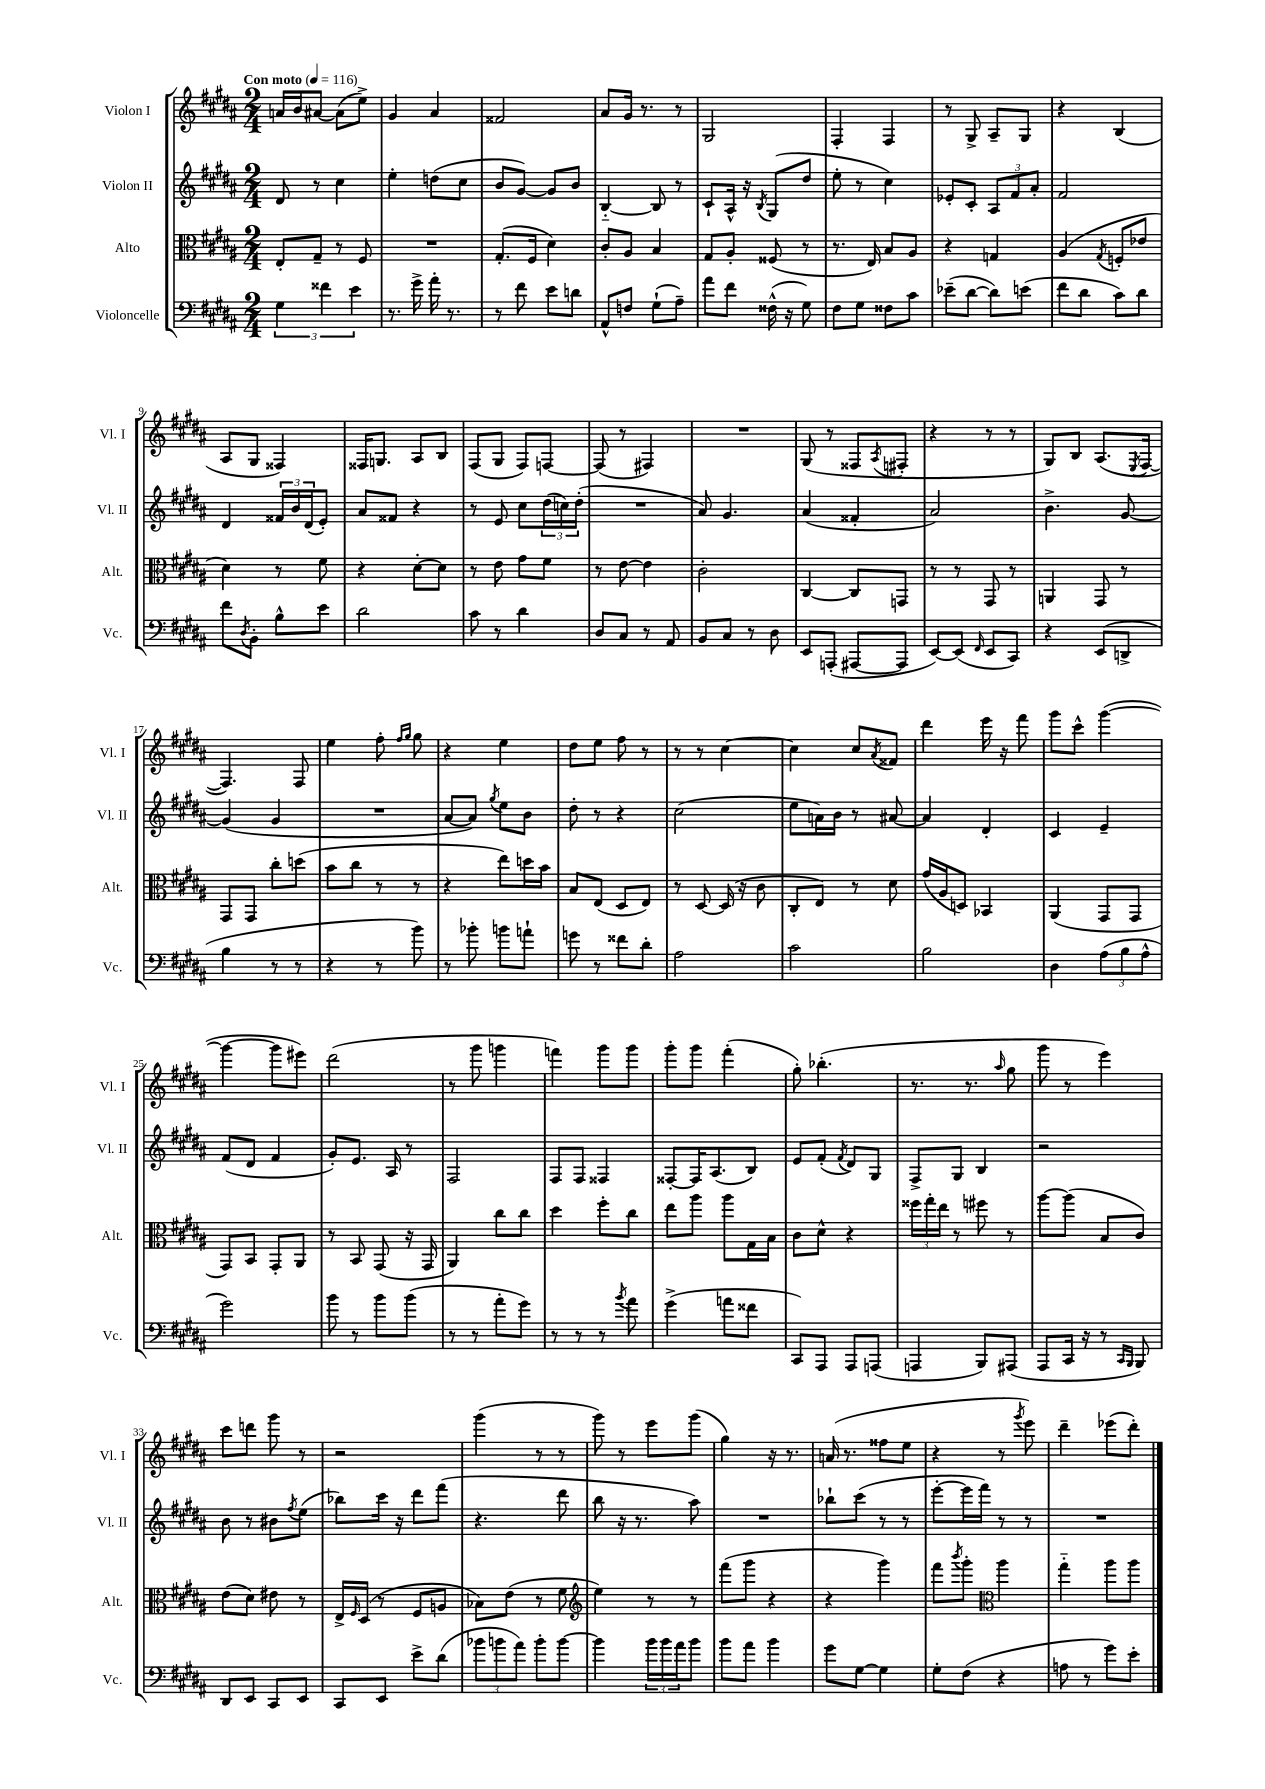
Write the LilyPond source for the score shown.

<<
\new StaffGroup <<
\new Staff = "s0" \with { instrumentName = "Violon I" shortInstrumentName = "Vl. I" } {
    \clef treble \key b \major \numericTimeSignature \time 2/4 \tempo "Con moto" 4 = 116
    a'16 b'16 ais'8~ ais'8( e''8->) |
    gis'4 ais'4 |
    fisis'2 |
    ais'8 gis'16 r8. r8 |
    gis2 |
    fis4-. fis4 |
    r8 gis8-> ais8-- gis8 |
    r4 b4( |
    ais8 gis8 fisis4) |
    fisis16 g8. ais8 b8 |
    fis8( gis8 fis8) f8~ |
    f8( r8 fis4) |
    R2 |
    gis8( r8 fisis8 \acciaccatura { ais8 } fis8-. |
    r4 r8 r8 |
    gis8) b8 ais8.( \acciaccatura { e8 } fis16~ |
    fis4.) fis8 |
    e''4 fis''8-. \grace { fis''16 gis''16 } gis''8 |
    r4 e''4 |
    dis''8 e''8 fis''8 r8 |
    r8 r8 cis''4~ |
    cis''4 cis''8 \acciaccatura { ais'8 } fisis'8 |
    dis'''4 e'''16 r16 fis'''8 |
    gis'''8 cis'''8-^ gis'''4~( |
    gis'''4~ gis'''8 eis'''8) |
    dis'''2( |
    r8 gis'''8 g'''4 |
    f'''4) gis'''8 gis'''8 |
    gis'''8-. gis'''8 fis'''4-.( |
    gis''8-.) bes''4.-.( |
    r8. r8. \grace { ais''16 } gis''8 |
    gis'''8 r8 e'''4) |
    cis'''8 d'''8 gis'''8 r8 |
    r2 |
    gis'''4( r8 r8 |
    gis'''8) r8 e'''8 gis'''8( |
    gis''4) r16 r8. |
    a'16( r8. fisis''8 e''8 |
    r4 r8 \acciaccatura { gis'''8 } e'''8) |
    dis'''4-- ees'''8( dis'''8-.) \bar "|." |
}
\new Staff = "s1" \with { instrumentName = "Violon II" shortInstrumentName = "Vl. II" } {
    \clef treble \key b \major \numericTimeSignature \time 2/4
    dis'8 r8 cis''4 |
    e''4-. d''8( cis''8 |
    b'8 gis'8~) gis'8 b'8 |
    b4~-_ b8 r8 |
    cis'8-! ais16-^ r16 \acciaccatura { b8 } gis8( dis''8 |
    e''8-. r8 cis''4) |
    ees'8-. cis'8-. \tuplet 3/2 { ais8 fis'8 ais'8-. } |
    fis'2 |
    dis'4 \tuplet 3/2 { fisis'16 b'16 dis'16( } e'8-.) |
    ais'8 fisis'8 r4 |
    r8 e'8 cis''8 \tuplet 3/2 { dis''16( c''16) dis''16-.( } |
    R2 |
    ais'8) gis'4. |
    ais'4( fisis'4-. |
    ais'2) |
    b'4.-> gis'8~ |
    gis'4( gis'4 |
    R2 |
    ais'8~ ais'8) \acciaccatura { gis''8 } e''8 b'8 |
    dis''8-. r8 r4 |
    cis''2( |
    e''8 a'16) b'16 r8 ais'8~ |
    ais'4 dis'4-. |
    cis'4 e'4-- |
    fis'8( dis'8 fis'4 |
    gis'8-.) e'8. ais16 r8 |
    fis2 |
    fis8 fis8 fisis4 |
    fisis8~-. fisis16 ais8.( b8) |
    e'8 fis'8-.( \acciaccatura { fis'8 } dis'8) gis8 |
    fis8-> gis8 b4 |
    r2 |
    b'8 r8 bis'8 \acciaccatura { fis''8 } e''8( |
    bes''8) cis'''16 r16 dis'''8 fis'''8( |
    r4. dis'''8 |
    b''8 r16 r8. ais''8) |
    R2 |
    bes''8-! cis'''8( r8 r8 |
    e'''8~-. e'''16 fis'''16) r8 r8 |
    R2 \bar "|." |
}
\new Staff = "s2" \with { instrumentName = "Alto" shortInstrumentName = "Alt." } {
    \clef alto \key b \major \numericTimeSignature \time 2/4
    e8-. gis8-- r8 fis8 |
    R2 |
    gis8.-.( fis16 dis'4) |
    cis'8-. ais8 b4 |
    gis8 ais8-. fisis8( r8 |
    r8. e16) b8 ais8 |
    r4 g4 |
    ais4( \acciaccatura { gis8 } f8-. ees'8 |
    dis'4) r8 fis'8 |
    r4 dis'8~-. dis'8 |
    r8 e'8 gis'8 fis'8 |
    r8 e'8~ e'4 |
    cis'2-. |
    cis4~ cis8 g,8 |
    r8 r8 gis,8 r8 |
    a,4 gis,8 r8 |
    gis,8 gis,8 cis''8-. d''8( |
    b'8 cis''8 r8 r8 |
    r4 e''8) d''16 b'16 |
    b8 e8( dis8 e8) |
    r8 dis8~ dis16( r16 cis'8 |
    cis8-. e8) r8 dis'8 |
    gis'16( ais16 d8) bes,4 |
    ais,4( gis,8 gis,8 |
    gis,8) b,8 gis,8-. ais,8 |
    r8 b,8 gis,8( r16 gis,16 |
    ais,4) cis''8 cis''8 |
    dis''4 fis''8-. cis''8 |
    e''8 ais''8 ais''8 gis16 b16 |
    cis'8 dis'8-^ r4 |
    \tuplet 3/2 { fisis''16 gis''16-. e''16 } r8 fis''8 r8 |
    ais''8~ ais''8( b8 cis'8) |
    e'8( dis'8) eis'8 r8 |
    e16-> \grace { fis16 } dis16( r8 fis8 a8 |
    bes8) e'8( r8 fis'8 |
    \clef treble e''4) r8 r8 |
    fis'''8( gis'''8 r4 |
    r4 gis'''4) |
    fis'''8 \acciaccatura { b'''8 } gis'''8-. \clef alto ais''4 |
    gis''4-_ ais''8 ais''8 \bar "|." |
}
\new Staff = "s3" \with { instrumentName = "Violoncelle" shortInstrumentName = "Vc." } {
    \clef bass \key b \major \numericTimeSignature \time 2/4
    \tuplet 3/2 { gis4 fisis'4 e'4 } |
    r8. gis'16-> ais'16-. r8. |
    r8 fis'8 e'8 d'8 |
    ais,8-^ f8 gis8-!( ais8--) |
    ais'8 fis'8 fisis16-^( r16 gis8) |
    fis8 gis8 fisis8 cis'8 |
    ees'8--( dis'8~ dis'8) e'8( |
    fis'8 dis'8 cis'8) dis'8 |
    fis'8 \acciaccatura { dis8 } b,8-. b8-^ e'8 |
    dis'2 |
    cis'8 r8 dis'4 |
    dis8 cis8 r8 ais,8 |
    b,8 cis8 r8 dis8 |
    e,8 a,,8-.( ais,,8~ ais,,8 |
    e,8~) e,8( \grace { fis,16 } e,8 cis,8) |
    r4 e,8( d,8-> |
    b4 r8 r8 |
    r4 r8 b'8) |
    r8 bes'8-. b'8 a'8-! |
    g'8 r8 fisis'8 dis'8-. |
    ais2 |
    cis'2 |
    b2 |
    dis4 \tuplet 3/2 { ais8( b8 ais8-^ } |
    gis'2) |
    b'8 r8 b'8 b'8( |
    r8 r8 ais'8-. gis'8) |
    r8 r8 r8 \acciaccatura { b'8 } ais'8 |
    gis'4->( a'8 fisis'8 |
    cis,8) ais,,8 ais,,8 a,,8( |
    a,,4 b,,8) ais,,8( |
    ais,,8 cis,16 r16 r8 \grace { cis,16 b,,16 } b,,8) |
    dis,8 e,8 cis,8 e,8 |
    cis,8 e,8 e'8-> dis'8( |
    \tuplet 3/2 { bes'8 b'8 ais'8) } b'8-. b'8~ |
    b'4 \tuplet 3/2 { b'16 b'16 ais'16 } b'8 |
    b'8 ais'8 b'4 |
    gis'8 gis8~ gis4 |
    gis8-. fis8( r4 |
    a8 r8 gis'8) e'8-. \bar "|." |
}
>>
>>
